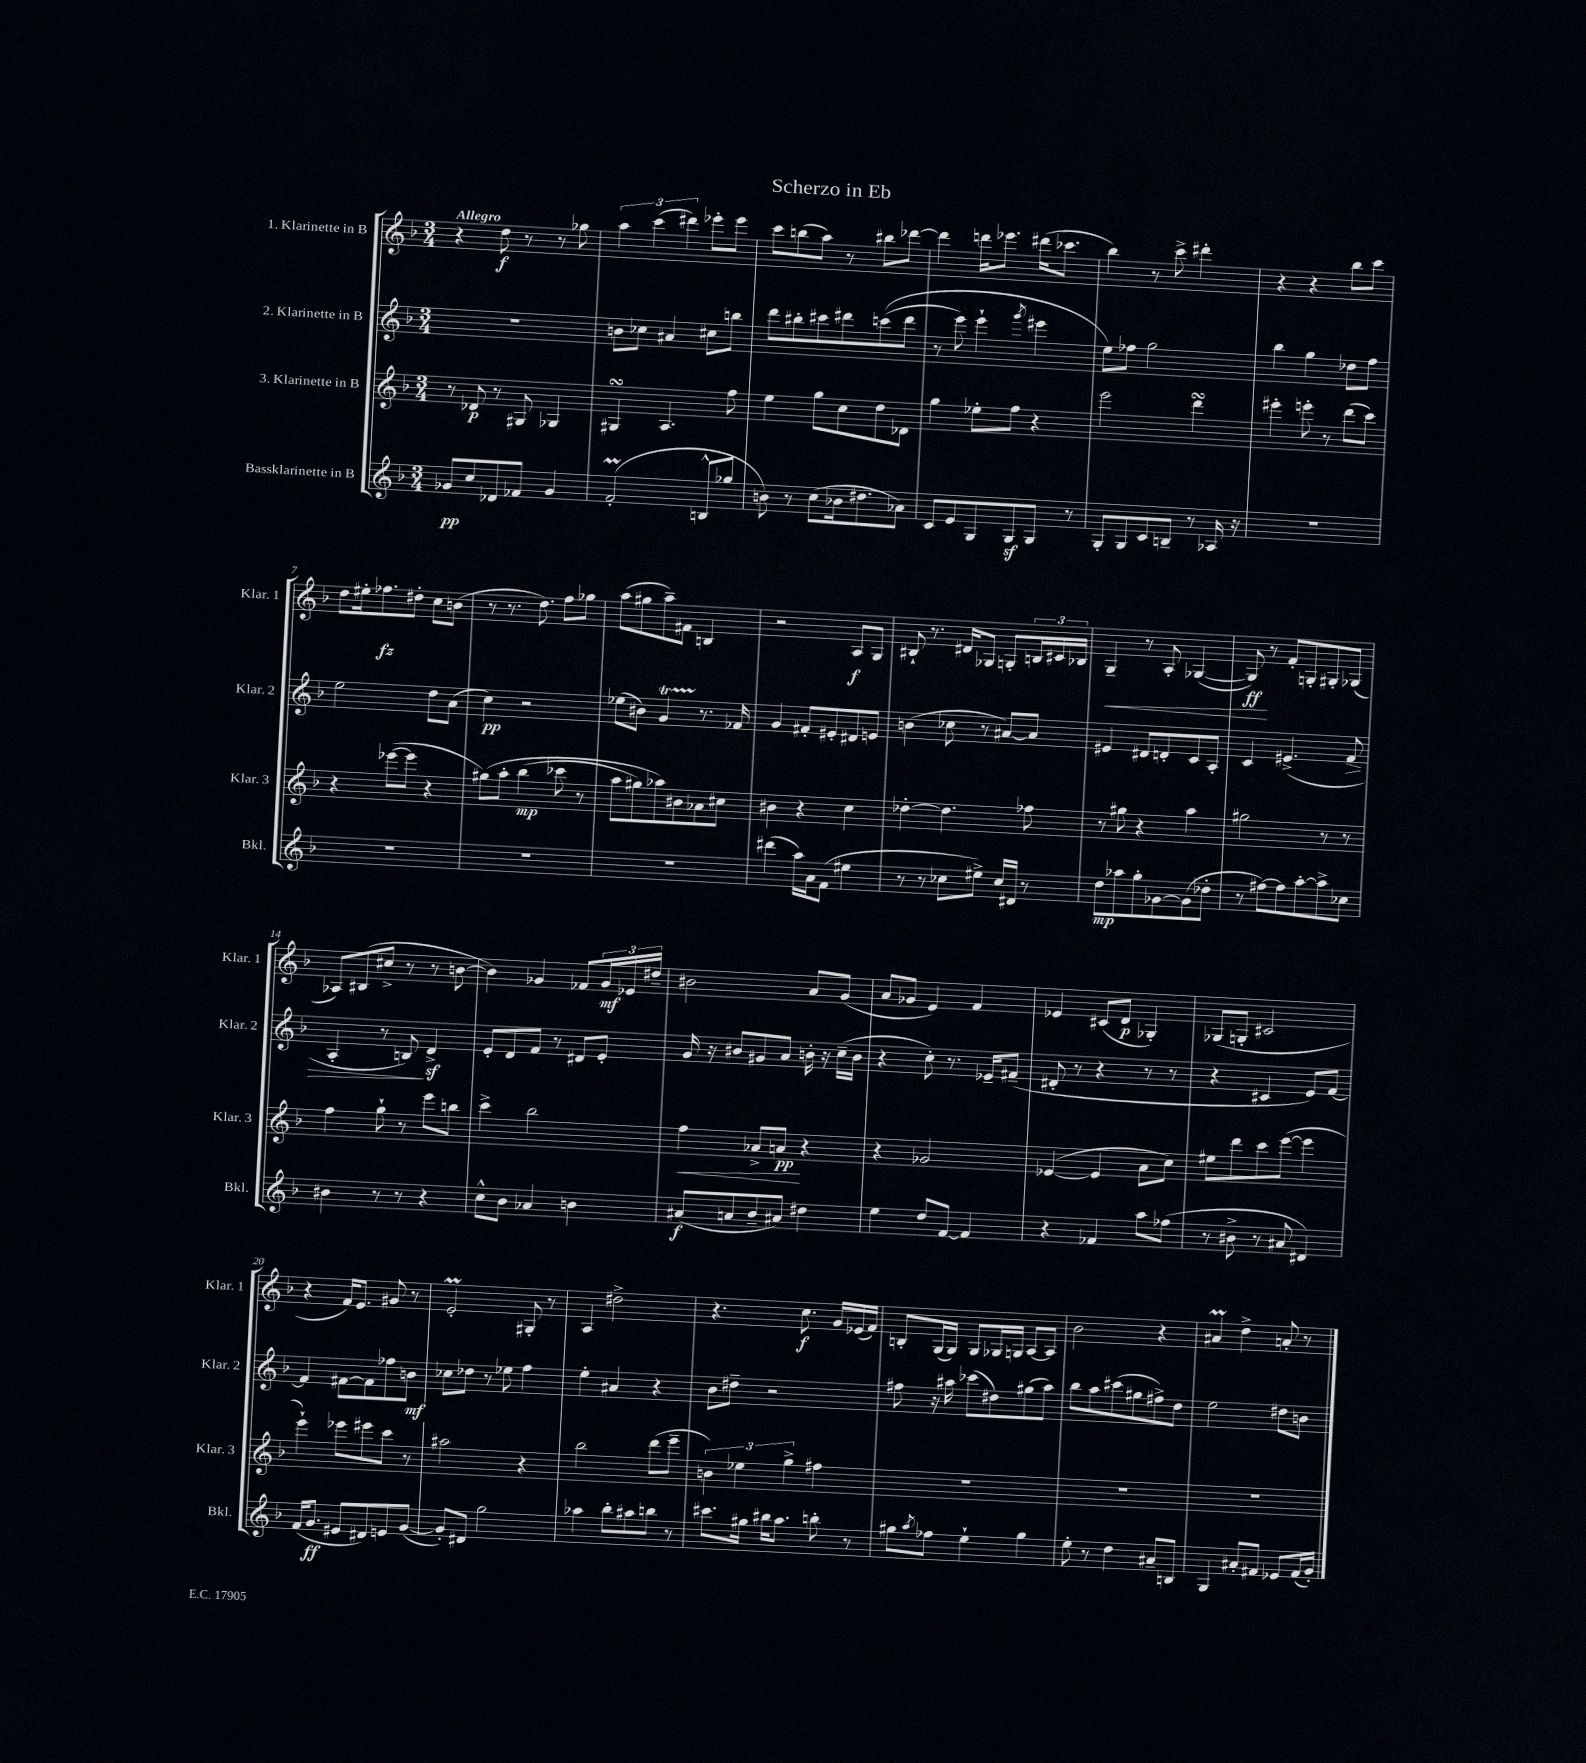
\header { title = "Scherzo in Eb" }
<<
\new StaffGroup <<
\new Staff = "s0" \with { instrumentName = "1. Klarinette in B" shortInstrumentName = "Klar. 1" } {
    \clef treble \key f \major \numericTimeSignature \time 3/4 \tempo "Allegro"
    r4 d''8\f r8 r8 ges''8 |
    \tuplet 3/2 { a''4 c'''4( dis'''4) } ees'''8-. ees'''8 |
    c'''8 b''8( a''8) r8 bis''8 des'''8~ |
    des'''4 d'''16 ees'''8. dis'''16( ces'''8. |
    bes''4) r8 c'''8-> dis'''4-. |
    r4 r4 bes''8 c'''8 |
    d''8 eis''16-. fes''8.\fz dis''8-. c''8 b'8( |
    r8 r8. d''8.) f''8 ges''8 |
    a''8( gis''8 a''8--) fis'8 b4 |
    r2 a8\f g8 |
    bis8-! r8. dis'16 ges8 g8-. \tuplet 3/2 { b16 cis'16 bes16 } |
    g4--\< r8 a8-. ges4~( |
    ges8\ff\!) r8 f'8-. g8-. gis8-. ges8( |
    aes8) bis8( cis''8-> r8 r8 b'8~ |
    b'4) ges'4 fes'8 \tuplet 3/2 { ges'16\mf ees'16 dis''16-- } |
    bis'2 a'8 g'8( |
    a'8 ges'8 e'4) f'4 |
    ees'4 cis'8( d'8\p ges4-.) |
    ges8( g8-. cis'2 |
    r4 f'16) e'8. gis'8 r8 |
    e'2-.\prall gis8-. r8 |
    a4 dis''2-> |
    r4. c''8.\f g'16 ees'16( f'16) |
    b8-. g16( g16) g8 ges16 g16 a8~ a8 |
    bes'2 r4 |
    ais'4\prall d''4-> a'8-. r8 \bar "|." |
}
\new Staff = "s1" \with { instrumentName = "2. Klarinette in B" shortInstrumentName = "Klar. 2" } {
    \clef treble \key f \major \numericTimeSignature \time 3/4
    R2. |
    b'8 ces''8 ais'4 cis''8 b''8 |
    d'''8 bis''8-. cis'''8 dis'''8 c'''8(\( dis'''8 |
    r8 e'''8) e'''4-! \acciaccatura { g'''8 } eis'''4 |
    e''8\) fes''8 g''2 |
    bes''4 g''4 des''8 f''8 |
    e''2 d''8 a'8( |
    c''4\pp) r2 |
    ees''8( bis'8) g'4\startTrillSpan r8.\stopTrillSpan fes'16 |
    g'4 fis'8-. eis'8-. dis'8 e'8 |
    b'4( ces''8 r8 ais'8~) ais'8 |
    eis'4 dis'8 d'8-. c'8 a8-. |
    c'4 eis'4.->( f'8\> |
    a4-. r8 b8\!) d'4->\sf |
    e'8-. d'8 f'8 r8 dis'8 e'8-. |
    g'16 r16 bis'8 gis'8 a'8 b'16-. r16 c''16--( b'16 |
    r4 c''8-.) r8. ees'16-- fis'8--( |
    dis'8-. r8 r4 r8 r8 |
    r4 cis'4 e'8) f'8~ |
    f'4 fis'8~ fis'8 fes''8 b'8\mf |
    ces''8 des''8 r8 ees''8 f''4 |
    e''4-. ais'4 r4 |
    bes'8 dis''8-- r2 |
    fis''8 r16 ais''16 ces'''8( dis''8) gis''8( ais''8) |
    bes''8 a''8 cis'''8( gis''8 fis''8->) d''8 |
    e''2 dis''8 b'8 \bar "|." |
}
\new Staff = "s2" \with { instrumentName = "3. Klarinette in B" shortInstrumentName = "Klar. 3" } {
    \clef treble \key f \major \numericTimeSignature \time 3/4
    r8 des'8\p r8 gis8 ges4 |
    gis4\turn a4. f''8 |
    e''4 g''8 c''8 d''8 des'8 |
    g''4 ees''8-. f''8 r4 |
    e'''2 d'''4\turn |
    eis'''4-. e'''8-. r8 d'''8( c'''8) |
    r4 ees'''8~( ees'''8 r4 |
    gis''8)\( a''8-. bes''4\mp( ces'''8 r8 |
    a''8 gis''8) aes''8\) bis'8 aes'8 cis''8 |
    bis'4 r4 c''4 |
    des''4~-. des''4. fes''8 |
    r8 gis''8 r4 a''4 |
    gis''2 r8 r8 |
    f''4 g''8-! r8 e'''8 b''8 |
    c'''4-> bes''2 |
    f''4\< aes'8-> a'8\pp\! r4 |
    r4 ges'2 |
    ees'4~( ees'4 a'8 c''8) |
    eis''8 d'''8 c'''8 e'''8~( e'''4 |
    e'''4-!) ees'''8 eis'''8 c'''8 r8 |
    ais''2 r4 |
    bes''2 d'''8( e'''8-- |
    \tuplet 3/2 { b'4) ees''4 g''4-> } fis''4 |
    R2. |
    R2. |
    R2. \bar "|." |
}
\new Staff = "s3" \with { instrumentName = "Bassklarinette in B" shortInstrumentName = "Bkl." } {
    \clef treble \key f \major \numericTimeSignature \time 3/4
    ges'8\pp c''8 des'8 fes'8 ges'4 |
    f'2-.\prall( b8-^ ges''8 |
    b'8) r8 c''8( bes'16 dis''8. aes'8) |
    c'8 e'8 g8 g8\sf g8 r8 |
    g8-. g8 c'8 b8-- r8 aes16 r16 |
    R2. |
    R2. |
    R2. |
    R2. |
    dis'''4( a''16) a'16 f'8( eis''4 |
    r8 r8 ces''8 eis''8->) ces''16 dis'16 r8 |
    d''8\mp aes''8 g''8-. ges'8~ ges'8( des''8-. |
    r8 fis''8~) fis''8 a''8~-. a''8-> ces''8 |
    bis'4 r8 r8 r4 |
    c''8-^ bes'8 aes'4 b'4 |
    ais'8\f( a'8 bes'8-- ais'8) dis''4 |
    e''4 d''8 f'8~ f'4 |
    r4 fes'4 a''8 fes''8( |
    r8 bis'8-> r8 ais'8 dis'4) |
    f'16( g'8.\ff eis'8 dis'8) e'8 g'8~( |
    g'8-.) dis'8 g''2 |
    aes''4 bes''8-. ais''8 b''8 r8 |
    cis'''8. gis''16 bis''16 a''8. b''8-. r8 |
    gis''8 \acciaccatura { a''8 } fes''8 e''4-! gis''4 |
    e''8-. r8 d''4 ais'8-- b8 |
    g4 ais'8-. fis'8 ees'8 fis'16( g'16-.) \bar "|." |
}
>>
>>
